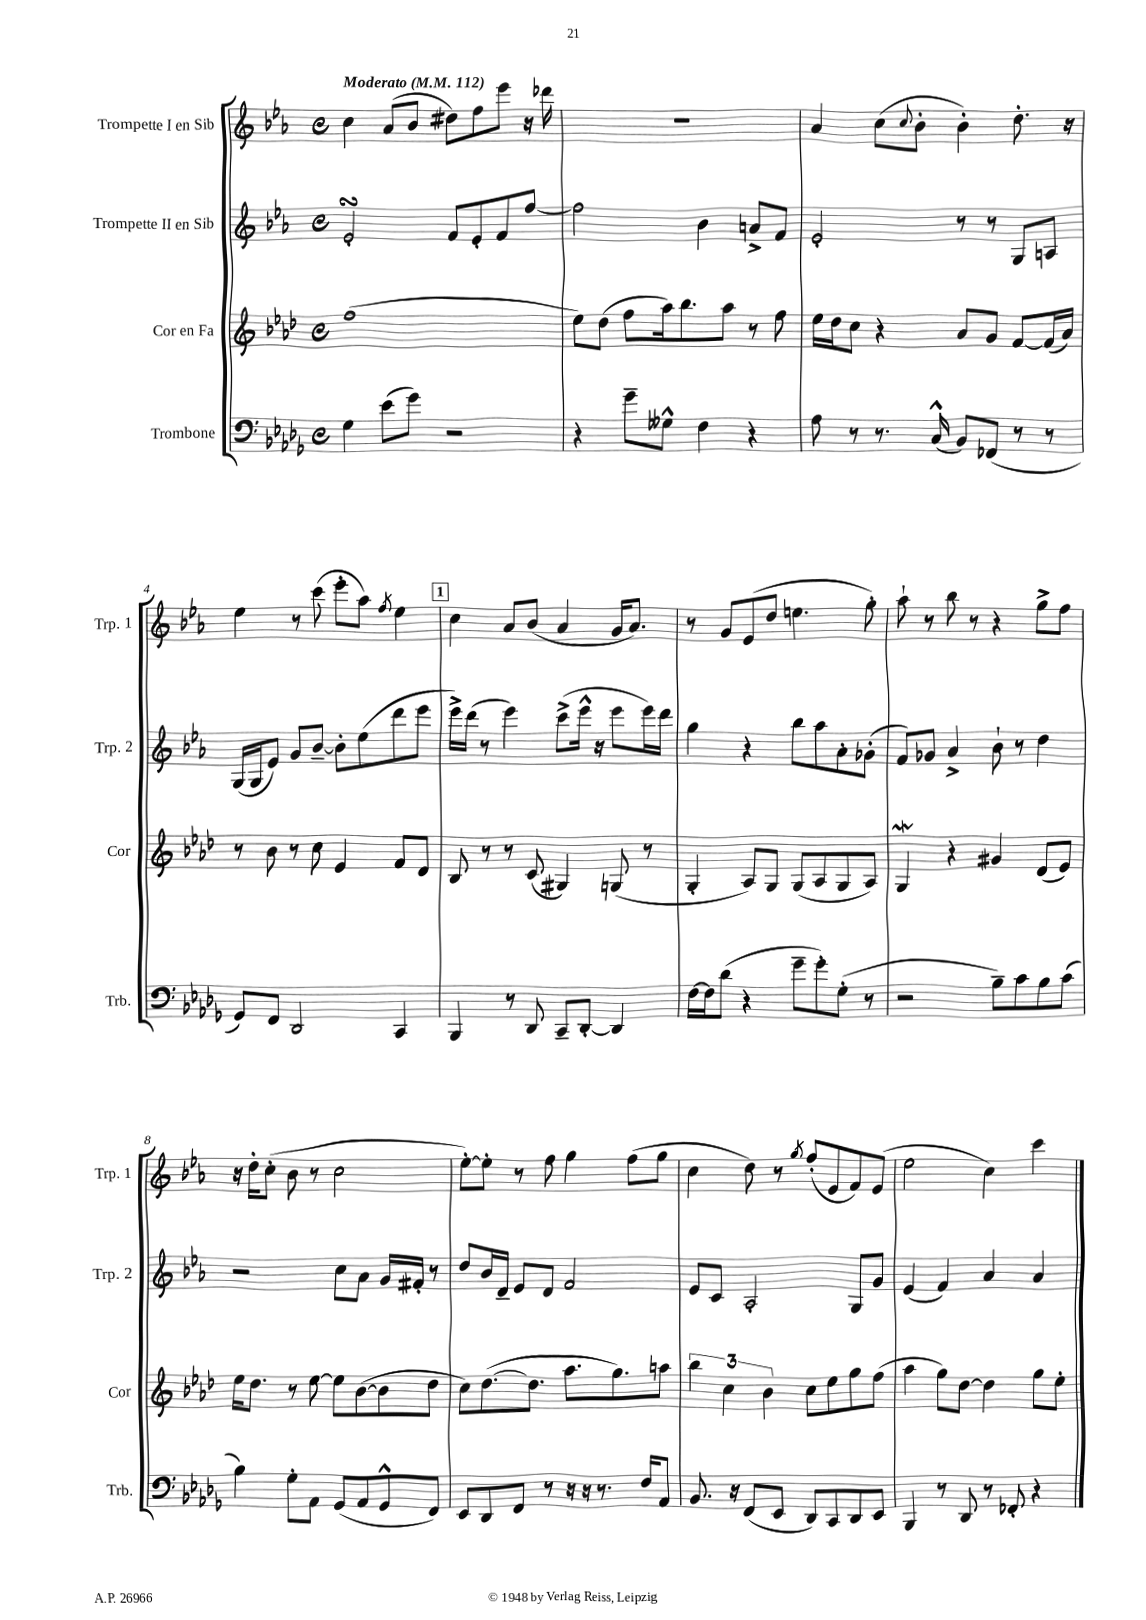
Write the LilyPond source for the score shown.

<<
\new StaffGroup <<
\new Staff = "s0" \with { instrumentName = "Trompette I en Sib" shortInstrumentName = "Trp. 1" } {
    \clef treble \key ees \major \defaultTimeSignature \time 4/4 \tempo "Moderato" 4 = 112
    c''4 aes'8( bes'8 dis''8) f''8 ees'''8 r16 des'''16 |
    R1 |
    aes'4 c''8( \appoggiatura { c''8 } bes'8-. bes'4-.) d''8.-. r16 |
    ees''4 r8 c'''8( ees'''8-. aes''8) \acciaccatura { f''8 } ees''4 |
    \mark \markup { \box "1" } c''4 aes'8 bes'8( aes'4 g'16 aes'8.) |
    r8 g'8 ees'8( d''8 e''4. g''8-.) |
    aes''8-! r8 bes''8 r8 r4 g''8-> f''8 |
    r16 d''16-. c''8-.( bes'8 r8 c''2 |
    ees''8~-.) ees''8-. r8 f''8 g''4 f''8( g''8 |
    c''4 d''8) r8 \acciaccatura { g''8 } f''8-.( ees'8 f'8) ees'8( |
    ees''2 c''4) c'''4 \bar "|." |
}
\new Staff = "s1" \with { instrumentName = "Trompette II en Sib" shortInstrumentName = "Trp. 2" } {
    \clef treble \key ees \major \defaultTimeSignature \time 4/4
    ees'2-.\turn f'8 ees'8-. f'8 f''8~ |
    f''2 bes'4 a'8-> f'8 |
    ees'2-. r8 r8 g8 a8 |
    g16( g16 ees'8) g'8 bes'8~-- bes'8-. ees''8( d'''8 ees'''8 |
    \mark \markup { \box "1" } ees'''16->) d'''16( r8 ees'''4) c'''8->( ees'''16-^ r16 ees'''8 ees'''16) d'''16 |
    g''4 r4 bes''8 aes''8 aes'8-. ges'8-.( |
    f'8) ges'8 aes'4-> bes'8-! r8 d''4 |
    r2 c''8 aes'8 g'16 fis'16-. r8 |
    d''8 bes'16 d'16-- ees'8 d'8 f'2 |
    ees'8 c'8 aes2-. g8 g'8 |
    ees'4( f'4) aes'4 aes'4 \bar "|." |
}
\new Staff = "s2" \with { instrumentName = "Cor en Fa" shortInstrumentName = "Cor" } {
    \clef treble \key aes \major \defaultTimeSignature \time 4/4
    f''1( |
    ees''8) des''8( f''8 aes''16) bes''8. aes''8 r8 f''8 |
    ees''16 des''16 c''8 r4 aes'8 g'8 f'8~ f'16( aes'16) |
    r8 bes'8 r8 c''8 ees'4 f'8 des'8 |
    \mark \markup { \box "1" } bes8 r8 r8 c'8( gis4) g8( r8 |
    g4-. aes8) g8 g8( aes8 g8 aes8) |
    g4\mordent r4 gis'4 des'8( ees'8) |
    ees''16 des''8. r8 ees''8~ ees''8 bes'8~( bes'8 des''8 |
    c''8) des''8.~( des''8. aes''8. g''8.) a''8 |
    \tuplet 3/2 { bes''4 c''4 bes'4 } c''8 ees''8 g''8 f''8( |
    aes''4 g''8) des''8~ des''4 g''8 ees''8-. \bar "|." |
}
\new Staff = "s3" \with { instrumentName = "Trombone" shortInstrumentName = "Trb." } {
    \clef bass \key des \major \defaultTimeSignature \time 4/4
    ges4 ees'8( ges'8) r2 |
    r4 ges'8-- geses8-^ f4 r4 |
    aes8 r8 r8. c16-^( bes,8) fes,8( r8 r8 |
    ges,8) f,8 des,2 c,4 |
    \mark \markup { \box "1" } bes,,4 r8 des,8 c,8-- des,8~-. des,4 |
    f16~ f16 des'8( r4 ges'8-- ges'8-.) ges8-.( r8 |
    r2 bes8--) c'8 bes8 c'8( |
    bes4) ges8-. aes,8 ges,8( aes,8 ges,8-^ f,8) |
    ees,8 des,8 f,8 r8 r16 r16 r8. f16 aes,8 |
    bes,8. r16 f,8( ees,8 des,8) c,8 des,8 ees,8 |
    bes,,4 r8 des,8 r8 fes,8-. r4 \bar "|." |
}
>>
>>
